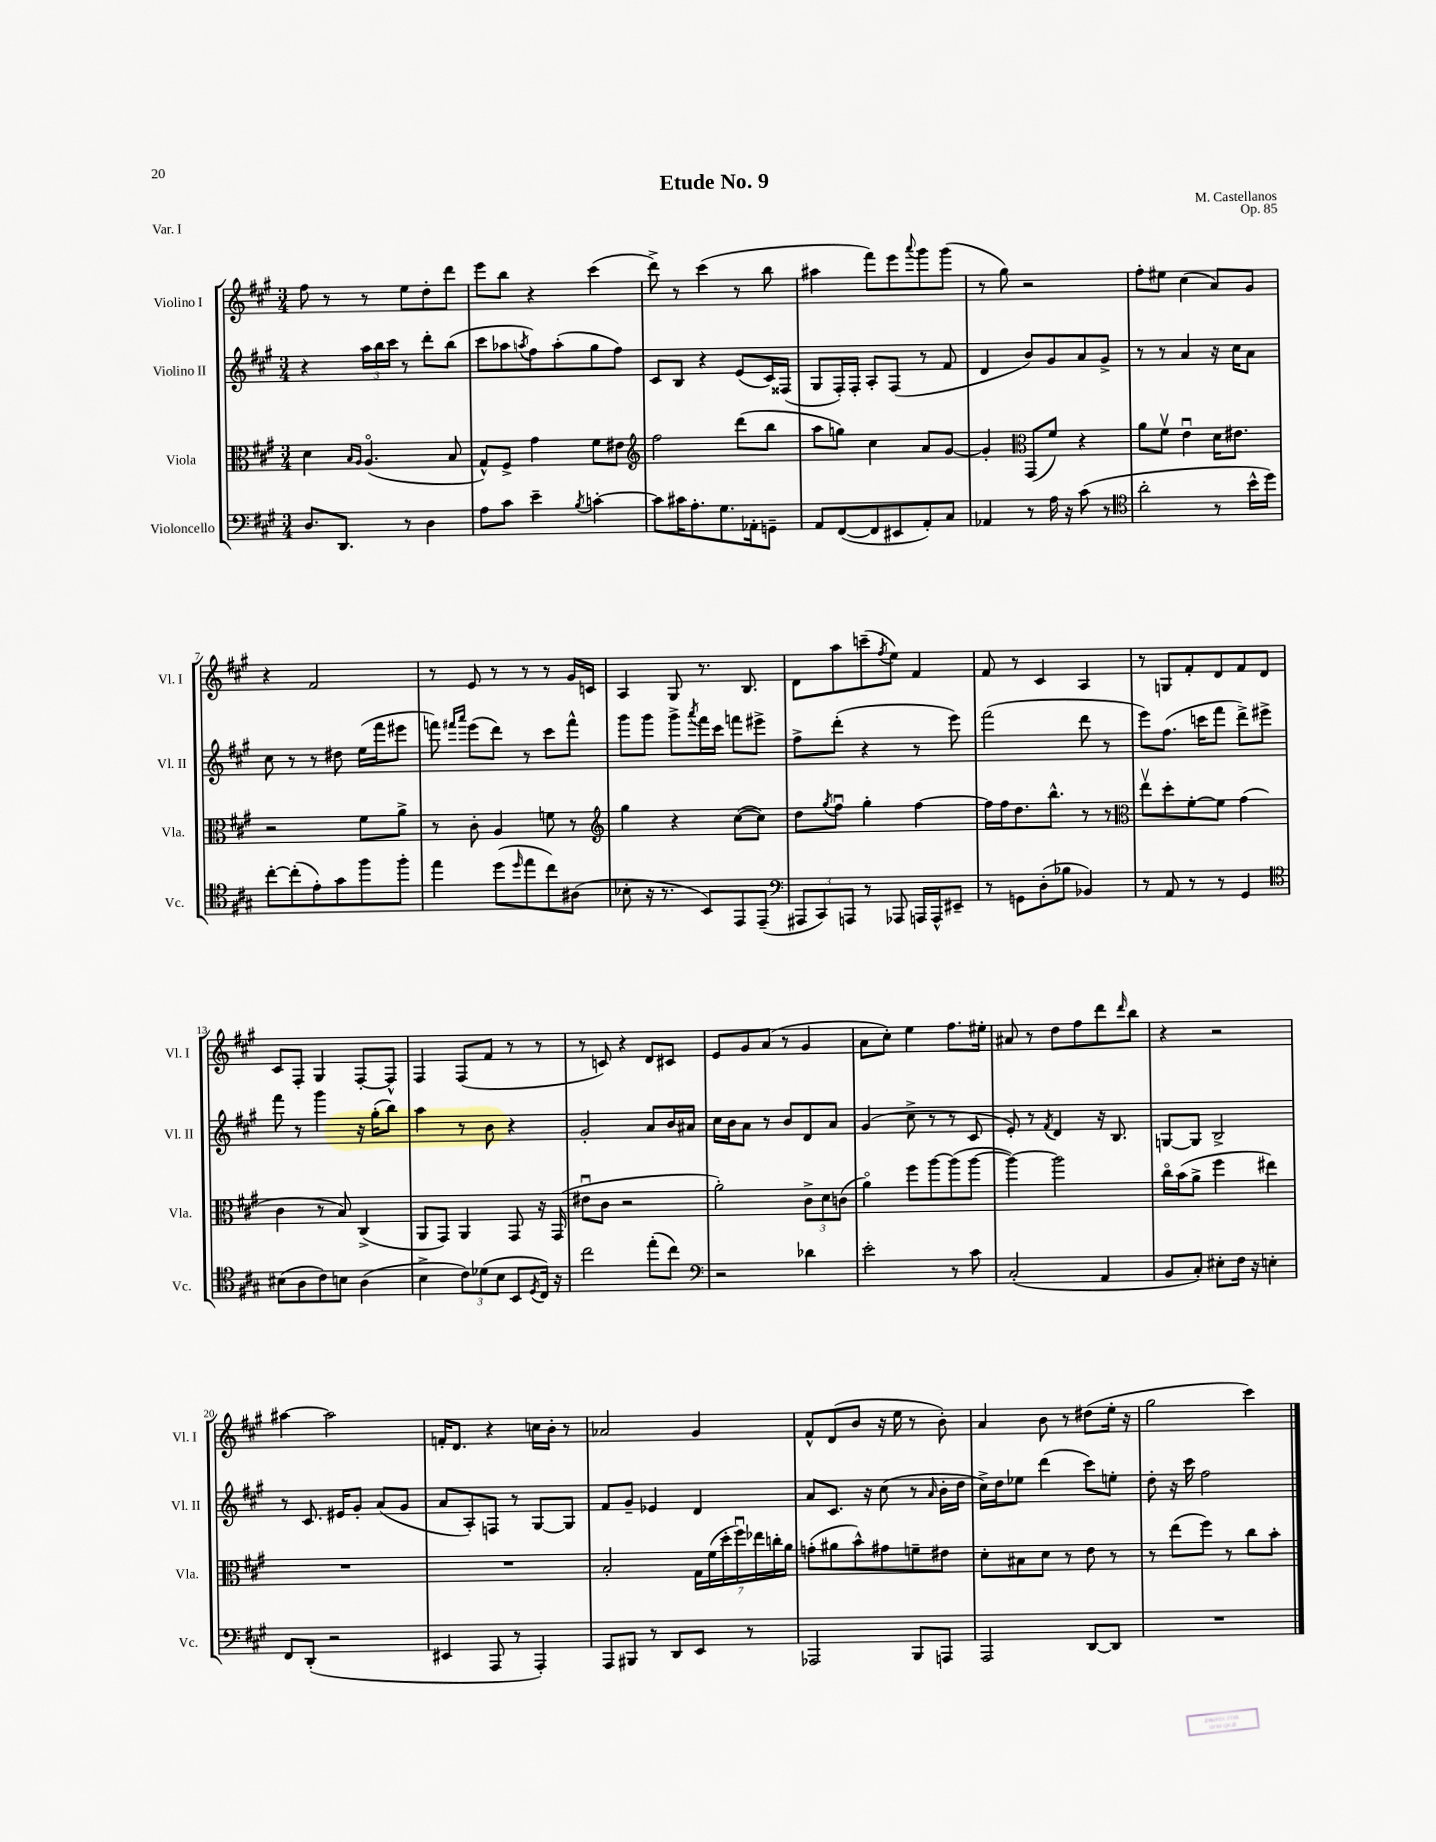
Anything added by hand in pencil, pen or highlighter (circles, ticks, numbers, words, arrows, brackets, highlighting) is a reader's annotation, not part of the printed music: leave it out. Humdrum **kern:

**kern	**kern	**kern	**kern
*part4	*part3	*part2	*part1
*staff4	*staff3	*staff2	*staff1
*I"Violoncello	*I"Viola	*I"Violino II	*I"Violino I
*I'Vc.	*I'Vla.	*I'Vl. II	*I'Vl. I
*clefF4	*clefC3	*clefG2	*clefG2
*k[f#c#g#]	*k[f#c#g#]	*k[f#c#g#]	*k[f#c#g#]
*M3/4	*M3/4	*M3/4	*M3/4
=1	=1	=1	=1
8.D/L	4d\	4r	8ff#\
.	.	.	8r
8.DD/J	.	.	.
.	16qqB/LL	.	.
.	16qqA/JJ	.	.
.	(4.A/	24aa\LL	8r
.	.	24bb\	.
.	.	24ccc#\JJ	.
8r	.	8r	8ee\L
4D\	.	8ddd'\L	8dd'\
.	8B/	(8bb\J	8ddd\J
=2	=2	=2	=2
8A\L	8G#^^/L)	8ccc#\L	8eee\L
8c#\J	8F#^/J	8aa-X\	8bb\J
.	.	8qaan/	.
4e~\	4g#\	8ff#\)	4r
.	.	(8aa'\	.
8qB/	.	.	.
[4cn'\	8f#\L	8gg#\	(4ccc#\
.	8e#X\J	8ff#\J)	.
=3	=3	=3	=3
*	*clefG2	*	*
8c\L]	2ff#\	8c#/L	8ddd^\)
16c#X\K	.	8B/J	8r
8.A'\	.	.	.
.	.	4r	(4ccc#\
8.G#\	.	.	.
.	(8ddd\L	(8e/L	8r
16AA-X'\k	.	.	.
8GGn~\J	8bb\J	16c#/L)	8bb\
.	.	(16F##X/JJ	.
=4	=4	=4	=4
8AA/L	8aa\L	8G#/L	4aa#X\
([8FF#/	8ggn\J)	16F#'/L)	.
.	.	16F#'/JJ	.
8FF#/]	4cc#\	8A'/L	8fff#\L)
8EE#X/	.	(8F#/J	8eee\
.	.	.	8qqaaa/
8AA'/)	8a/L	8r	8ggg#\
8C#/J	[8g#/J	8f#/	(8ggg#\J
=5	=5	=5	=5
4AA-X/	4g#'/]	4d/	8r
.	.	.	8gg#\)
*	*clefC3	*	*
8r	(8GG#/L	8b/L)	2r
16A\	8f#/J)	8g#/	.
16r	.	.	.
(8c#\	4r	8a/	.
8r	.	8g#^/J	.
=6	=6	=6	=6
*clefC4	*	*	*
2a'\	8a\L	8r	8ff#'\L
.	8f#v\J	8r	8ee#X\J
.	4eu\	4a/	(4cc#\
8r	16d\KL	16r	8a/L)
.	8.e#X\J	16cc#\KL	.
16b^^\LL	.	8a\J	8g#/J
16dd\JJ)	.	.	.
!!LO:LB:g=z
=7	=7	=7	=7
[8cc#'\L	2r	8cc#\	4r
(8cc#'\]	.	8r	.
8e'\)	.	8r	2f#/
8g#\	.	8dd#X\	.
8ff#\	8f#\L	(16ee\LL	.
.	.	16fff#\J	.
8ff#'\J	8a^\J	8eee#X\J	.
=8	=8	=8	=8
4ee\	8r	8fffn\)	8r
.	.	16qqfff#X/LL	.
.	.	16qqaaa/JJ	.
.	8c#'\	(8eee\L	8e/
(8dd\L	4A/	8ddd\J)	8r
16qqdd/	.	.	.
8ee\	.	8r	8r
8cc#\)	8fn\	8ccc#\L	8r
(8A#X\J	8r	8fff#^^\J	16g#/LL
.	.	.	16cn/JJ
=9	=9	=9	=9
*	*clefG2	*	*
8B-X'\	4gg#\	8ggg#\L	4A/
16r	.	8ggg#\J	.
8.r	.	.	.
.	4r	8ggg#^\L	8G#/
.	.	8qaaa/	.
8BB/L)	.	16fff#\L	8.r
.	.	16ccc#\JJ	.
8EE/	([8cc#\L	8fffn\L	.
.	.	.	8.B/
(8EE~/J	8cc#\J])	8eee#X^\J	.
=10	=10	=10	=10
*clefF4	*	*	*
12AAA#X/L	8dd\L	8ff#^\L	8d\L
12CC#/)	.	.	.
.	8qgg#/	.	.
.	8ff#u\J	(8ddd'\J	8aa\
12AAAn/J	.	.	.
8r	4gg#'\	4r	(8cccn~\
.	.	.	8qff#/
8AAA-X/	.	.	8ee\J)
16AAAn/LL	[4ff#\	8r	4f#/
16AAA^^/J	.	.	.
8EE#X~/J	.	8eee\)	.
=11	=11	=11	=11
8r	16ff#\LL]	(2fff#\	8f#/
.	16ff#\J	.	.
8GGn\L	8.dd\	.	8r
(8D'\	.	.	4c#/
.	8.bb^^\J	.	.
8B-X\J	.	.	.
4BB-X/)	8r	8ddd\	4A/
.	8r	8r	.
=12	=12	=12	=12
*	*clefC3	*	*
8r	8eev\L	8eee\L)	8r
8AA/	8dd'\	(8.ff#\J	8Gn/L
8r	[8f#'\	.	8f#'/
.	.	16cccn\KL	.
8r	8f#\J]	8fff#\J	8d/
4GG#/	(4g#\	8ddd^\L)	8f#/
.	.	8eee#X^\J	8d/J
!!LO:LB:g=z
=13	=13	=13	=13
*clefC4	*	*	*
(8B#X\L	4c#\	8fff#\	8c#/L
8A\	.	8r	8F#'/J
8c#\)	8r	4ggg#\	4G#/
8Bn\J	8B/)	.	.
(4A\	(4C#^/	16r	[8F#'/L
.	.	(16gg#'\KL	.
.	.	8bb\J)	8F#^^/J]
=14	=14	=14	=14
4B^\	8AA/L	4aa\	4F#/
.	8GG#/J)	.	.
12c#\L)	4AA/	8r	(8F#/L
(12d-X\	.	.	.
.	.	8b\	8f#/J
12B\J	.	.	.
8BB/L	8GG#/	4r	8r
8qD/	.	.	.
16C#/Jk)	16r	.	8r
16r	(16GG#/	.	.
=15	=15	=15	=15
2cc#\	8e#Xu\L	2g#'/	8r
.	8c#\J	.	8cn/)
.	2r	.	4r
(8ee'\L	.	8a/L	8d/L
8cc#\J)	.	16b/L	8c#X/J
.	.	16a#X/JJ	.
=16	=16	=16	=16
*clefF4	*	*	*
2r	2a'\)	16cc#\LL	8e/L
.	.	16b\J	.
.	.	8a\J	8g#/
.	.	8r	(8a/J
.	.	8b/L	8r
4d-X\	12c#^\L	8d/	4g#/
.	12d\	.	.
.	.	8a/J	.
.	(12cn\J	.	.
=17	=17	=17	=17
2e'\	4a\)	(4g#/	8a\L
.	.	.	8cc#'\J)
.	8ff#\L	8cc#^\	4ee\
.	[8aa\	8r	.
8r	(8aa\]	8r	8.ff#\L
8c#\	[8aa\J	8c#/	.
.	.	.	16ee#X'\Jk
=18	=18	=18	=18
(2C#'/	4aa\_)	8e'/)	8a#X/
.	.	8r	8r
.	.	8qf#/	.
.	2aa\]	4d/	8dd\L
.	.	.	8ff#\
4AA/	.	16r	8ddd\
.	.	8.B/	.
.	.	.	16qqddd/
.	.	.	8bb\J
=19	=19	=19	=19
8BB/L	16cc#\LL	[8Gn/L	4r
.	(16b\J	.	.
8C#'/J)	8a^\J	8G/J]	.
8E#X'\L	4ff#\	2B^/	2r
16F#\Jk	.	.	.
16r	.	.	.
4En'\	4ee#X\)	.	.
!!LO:LB:g=z
=20	=20	=20	=20
8FF#/L	2.r	8r	[4aa#X\
(8DD'/J	.	8.c#/	.
2r	.	.	2aa#\]
.	.	16e#X/KL	.
.	.	8g#'/J	.
.	.	(8a/L	.
.	.	8g#/J	.
=21	=21	=21	=21
4EE#X/	2.r	8a/L	16fn'/KL
.	.	.	8.d/J
.	.	8A'/)	.
8AAA/	.	8Fn/J	4r
8r	.	8r	.
4AAA'/)	.	[8G#/L	16ccn\LL
.	.	.	16b'\JJ
.	.	8G#/J]	8r
=22	=22	=22	=22
8AAA/L	2B'/	8f#/L	2a-X/
8BBB#X/J	.	8g#~/J	.
8r	.	4e-X/	.
8DD/L	.	.	.
8EE/J	28G#\LL	4d/	4g#/
.	(28f#\	.	.
.	28dd'\	.	.
.	28ff#u\)	.	.
8r	.	.	.
.	28ee-X\	.	.
.	28ccn'\	.	.
.	28a\JJ	.	.
=23	=23	=23	=23
2AAA-X/	(8gn'\L	8a/L	8f#^^/L
.	8a#X\	8.c#/J	(8d/
.	8b^^\)	.	8b/J
.	.	16r	.
.	8g#X\	(8cc#\	16r
.	.	.	16ee\
8BBB/L	8fn~\	8r	8r
.	.	16qqa/	.
8AAAn/J	8e#X\J	16b'\LL	8b'\)
.	.	16dd\JJ	.
=24	=24	=24	=24
2AAA/	8d'\L	16cc#^\LL)	4a/
.	.	16dd\J	.
.	8B#X\	8ee-X\J	.
.	8d\J	(4ddd\	8b\
.	8r	.	8r
[8DD/L	8e\	8ccc#\L)	(8dd#X\L
8DD/J]	8r	8een'\J	16ee'\Jk
.	.	.	16r
=25	=25	=25	=25
2.r	8r	8dd'\	2gg#\
.	(8ee\L	16r	.
.	.	16ccc#\	.
.	8ff#\J)	2ff#\	.
.	8r	.	.
.	8cc#\L	.	4ccc#\)
.	8b'\J	.	.
==	==	==	==
*-	*-	*-	*-
